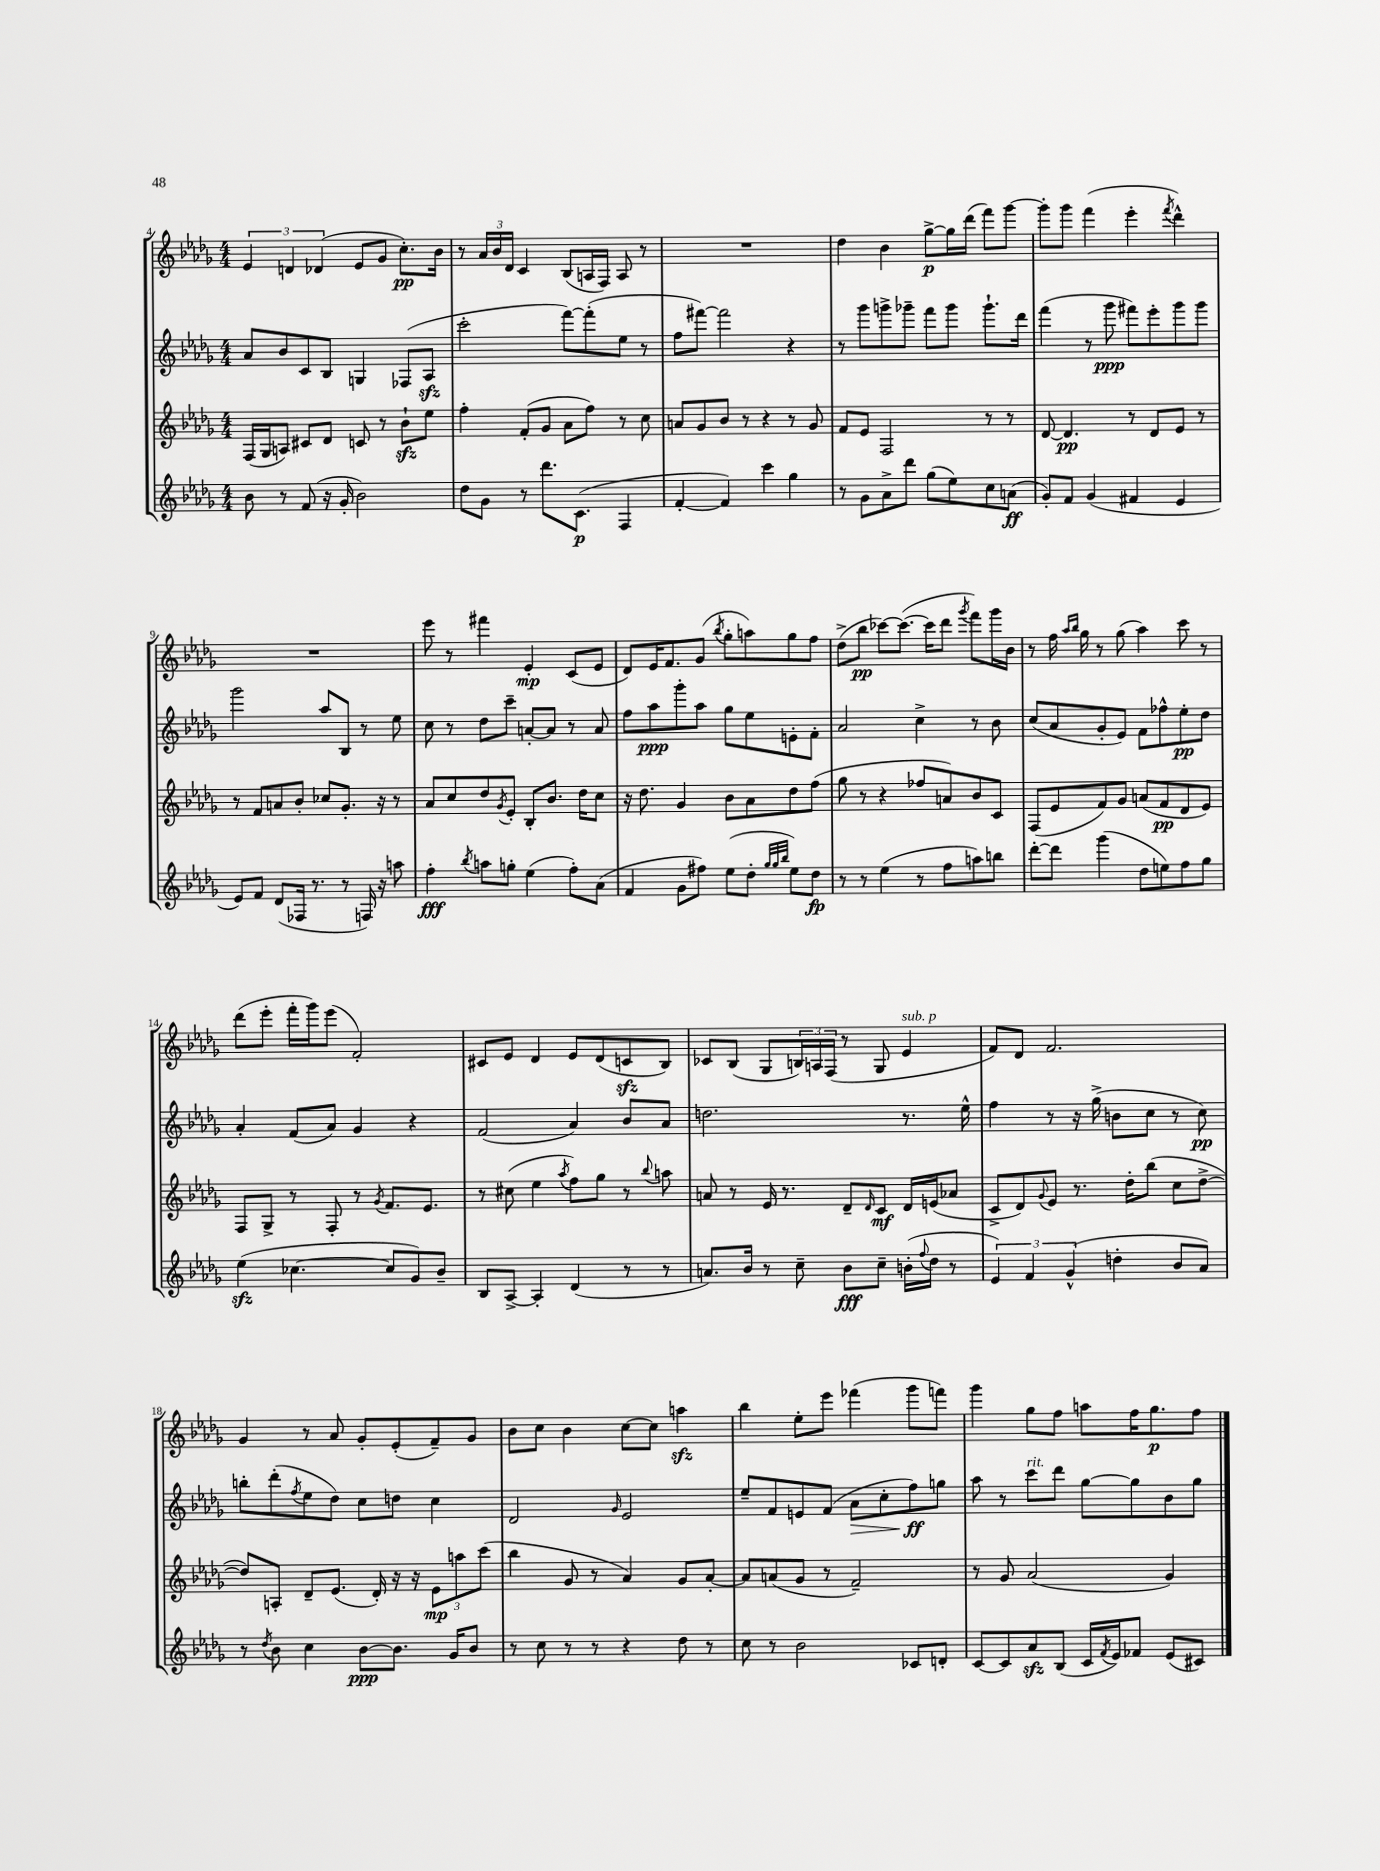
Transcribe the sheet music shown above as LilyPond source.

<<
\new StaffGroup <<
\new Staff = "s0" {
    \clef treble \key des \major \numericTimeSignature \time 4/4
    \tuplet 3/2 { ees'4 d'4 des'4( } ees'8 ges'8 c''8.-.\pp) bes'16 |
    r8 \tuplet 3/2 { aes'16 bes'16 des'16 } c'4 bes8( a16 f16) a8 r8 |
    R1 |
    des''4 bes'4 ges''8~->\p ges''16 des'''16( f'''8) ges'''8~ |
    ges'''8-. ges'''8 f'''4( ees'''4-. \acciaccatura { f'''8 } des'''4-^) |
    R1 |
    ees'''8 r8 fis'''4 ees'4-.\mp c'8( ees'8 |
    des'8) ees'16 f'8. ges'8( \acciaccatura { bes''8 } ges''8-. a''8) ges''8 f''8 |
    des''8->( bes''8\pp ces'''8~) ces'''8.~( ces'''16 des'''8 \acciaccatura { ges'''8 } f'''8) ges'''16 bes'16 |
    r8 f''16 \grace { aes''16 bes''16 } ges''16 r8 ges''8( aes''4) c'''8 r8 |
    des'''8( ees'''8-. f'''16-. ges'''16) ees'''8( f'2-.) |
    cis'8 ees'8 des'4 ees'8 des'8( c'8\sfz bes8) |
    ces'8 bes8( ges8 \tuplet 3/2 { b16) a16 f16( } r8 ges8 ees'4^\markup { \italic "sub. p" } |
    f'8) des'8 f'2. |
    ges'4 r8 aes'8 ges'8-. ees'8-.( f'8--) ges'8 |
    bes'8 c''8 bes'4 c''8~ c''8 a''4\sfz |
    bes''4 ees''8-. ees'''8 fes'''4( ges'''8 f'''8) |
    ges'''4 ges''8 f''8 a''8 f''16 ges''8.\p f''8 \bar "|." |
}
\new Staff = "s1" {
    \clef treble \key des \major \numericTimeSignature \time 4/4
    aes'8 bes'8 c'8 bes8 g4 fes8( aes8\sfz |
    c'''2-. f'''8~) f'''8-.( ees''8 r8 |
    f''8 fis'''8~) fis'''2 r4 |
    r8 ges'''8 g'''8-> ges'''8-- f'''8 ges'''8 ges'''8.-! des'''16 |
    f'''4( r8 ges'''8\ppp fis'''8) ees'''8-. ges'''8 ges'''8 |
    ges'''2 aes''8 bes8 r8 ees''8 |
    c''8 r8 des''8 c'''8-- a'8~-. a'8 r8 a'8 |
    f''8 aes''8\ppp ges'''8-. aes''8 ges''8 ees''8 e'8-. f'8-. |
    aes'2 c''4-> r8 bes'8 |
    c''8( aes'8 ges'8-. ees'8) f'8 fes''8-^ ees''8-.\pp des''8 |
    aes'4-. f'8( aes'8) ges'4 r4 |
    f'2( aes'4) bes'8 aes'8 |
    d''2. r8. ees''16-^ |
    f''4 r8 r16 ges''16->( b'8 c''8 r8 c''8\pp) |
    b''8-. des'''8-.( \acciaccatura { f''8 } ees''8 des''8) c''8 d''8 c''4 |
    des'2 \grace { ges'16 } ees'2 |
    ees''8-- f'8 e'8 f'8( aes'8\> c''8-. f''8\ff\!) g''8 |
    aes''8 r8 c'''8^\markup { \italic "rit." } des'''8 ges''8~ ges''8 bes'8 ges''8 \bar "|." |
}
\new Staff = "s2" {
    \clef treble \key des \major \numericTimeSignature \time 4/4
    f16( ges16 a8) cis'8 des'8 c'8 r8 bes'8-!\sfz ees''8 |
    f''4-. f'8-.( ges'8 aes'8 f''8) r8 c''8 |
    a'8 ges'8 bes'8 r8 r4 r8 ges'8 |
    f'8 ees'8 f2 r8 r8 |
    des'8~ des'4.\pp r8 des'8 ees'8 r8 |
    r8 f'8 a'8 bes'8-. ces''8 ges'8.-. r16 r8 |
    aes'8 c''8 des''8 \acciaccatura { ges'8 } ees'8-. bes8-. bes'8. des''16 c''8 |
    r16 des''8. ges'4 bes'8 aes'8 des''8 f''8( |
    ges''8 r8 r4 fes''8 a'8) bes'8 c'8 |
    f8( ees'8 f'8) ges'8 a'8( f'8\pp des'8 ees'8) |
    f8 ges8-> r8 f8-. r8 \acciaccatura { ges'8 } f'8. ees'8. |
    r8 cis''8( ees''4 \acciaccatura { aes''8 } f''8) ges''8 r8 \appoggiatura { bes''8 } a''8 |
    a'8 r8 ees'16 r8. des'8-- \grace { des'16 } c'8\mf des'16 e'16( aes'8 |
    c'8-> des'8) \appoggiatura { ges'8 } ees'8 r8. des''16-. bes''8( c''8 des''8~-> |
    des''8) a8-. des'8-- ees'8.( des'16-.) r16 r16 \tuplet 3/2 { ees'8\mp a''8 c'''8( } |
    bes''4 ges'8 r8 aes'4) ges'8 aes'8~-. |
    aes'8 a'8( ges'8 r8 f'2--) |
    r8 ges'8 aes'2( ges'4) \bar "|." |
}
\new Staff = "s3" {
    \clef treble \key des \major \numericTimeSignature \time 4/4
    bes'8 r8 f'8( r16 ges'16-. bes'2) |
    des''8 ges'8 r8 des'''8. c'8.\p( f4 |
    f'4~-. f'4) c'''4 ges''4 |
    r8 ges'8 aes'8-> des'''8 ges''8( ees''8) c''8 a'8\ff( |
    ges'8-.) f'8 ges'4( fis'4 ees'4 |
    ees'8) f'8 des'8( fes16 r8. r8 f16) r16 a''8 |
    f''4-.\fff \acciaccatura { bes''8 } a''8 g''8-. ees''4( f''8-.) aes'8( |
    f'4 ges'8 fis''8) ees''8( des''8-. \grace { ges''32 ges''32 bes''32 } ees''8) des''8\fp |
    r8 r8 ees''4( r8 f''8 a''8) b''8 |
    des'''8~-. des'''8 ges'''4( des''8 e''8) f''8 ges''8 |
    ees''4\sfz( ces''4.~ ces''8 ges'8) bes'8-- |
    bes8 aes8~-> aes4-. des'4( r8 r8 |
    a'8.) bes'16 r8 c''8-- bes'8\fff c''8-- b'16-.( \appoggiatura { f''8 } des''16 r8 |
    \tuplet 3/2 { ees'4) f'4 ges'4-^( } d''4-. bes'8 aes'8) |
    r8 \acciaccatura { des''8 } bes'8 c''4 bes'8~\ppp bes'8. ges'16 bes'8 |
    r8 c''8 r8 r8 r4 des''8 r8 |
    c''8 r8 bes'2 ces'8 d'8-. |
    c'8~ c'8 aes'8\sfz bes8( c'16 \acciaccatura { f'8 } ees'16) fes'8 ees'8( cis'8) \bar "|." |
}
>>
>>
\layout { \context { \Score currentBarNumber = #4 } }
